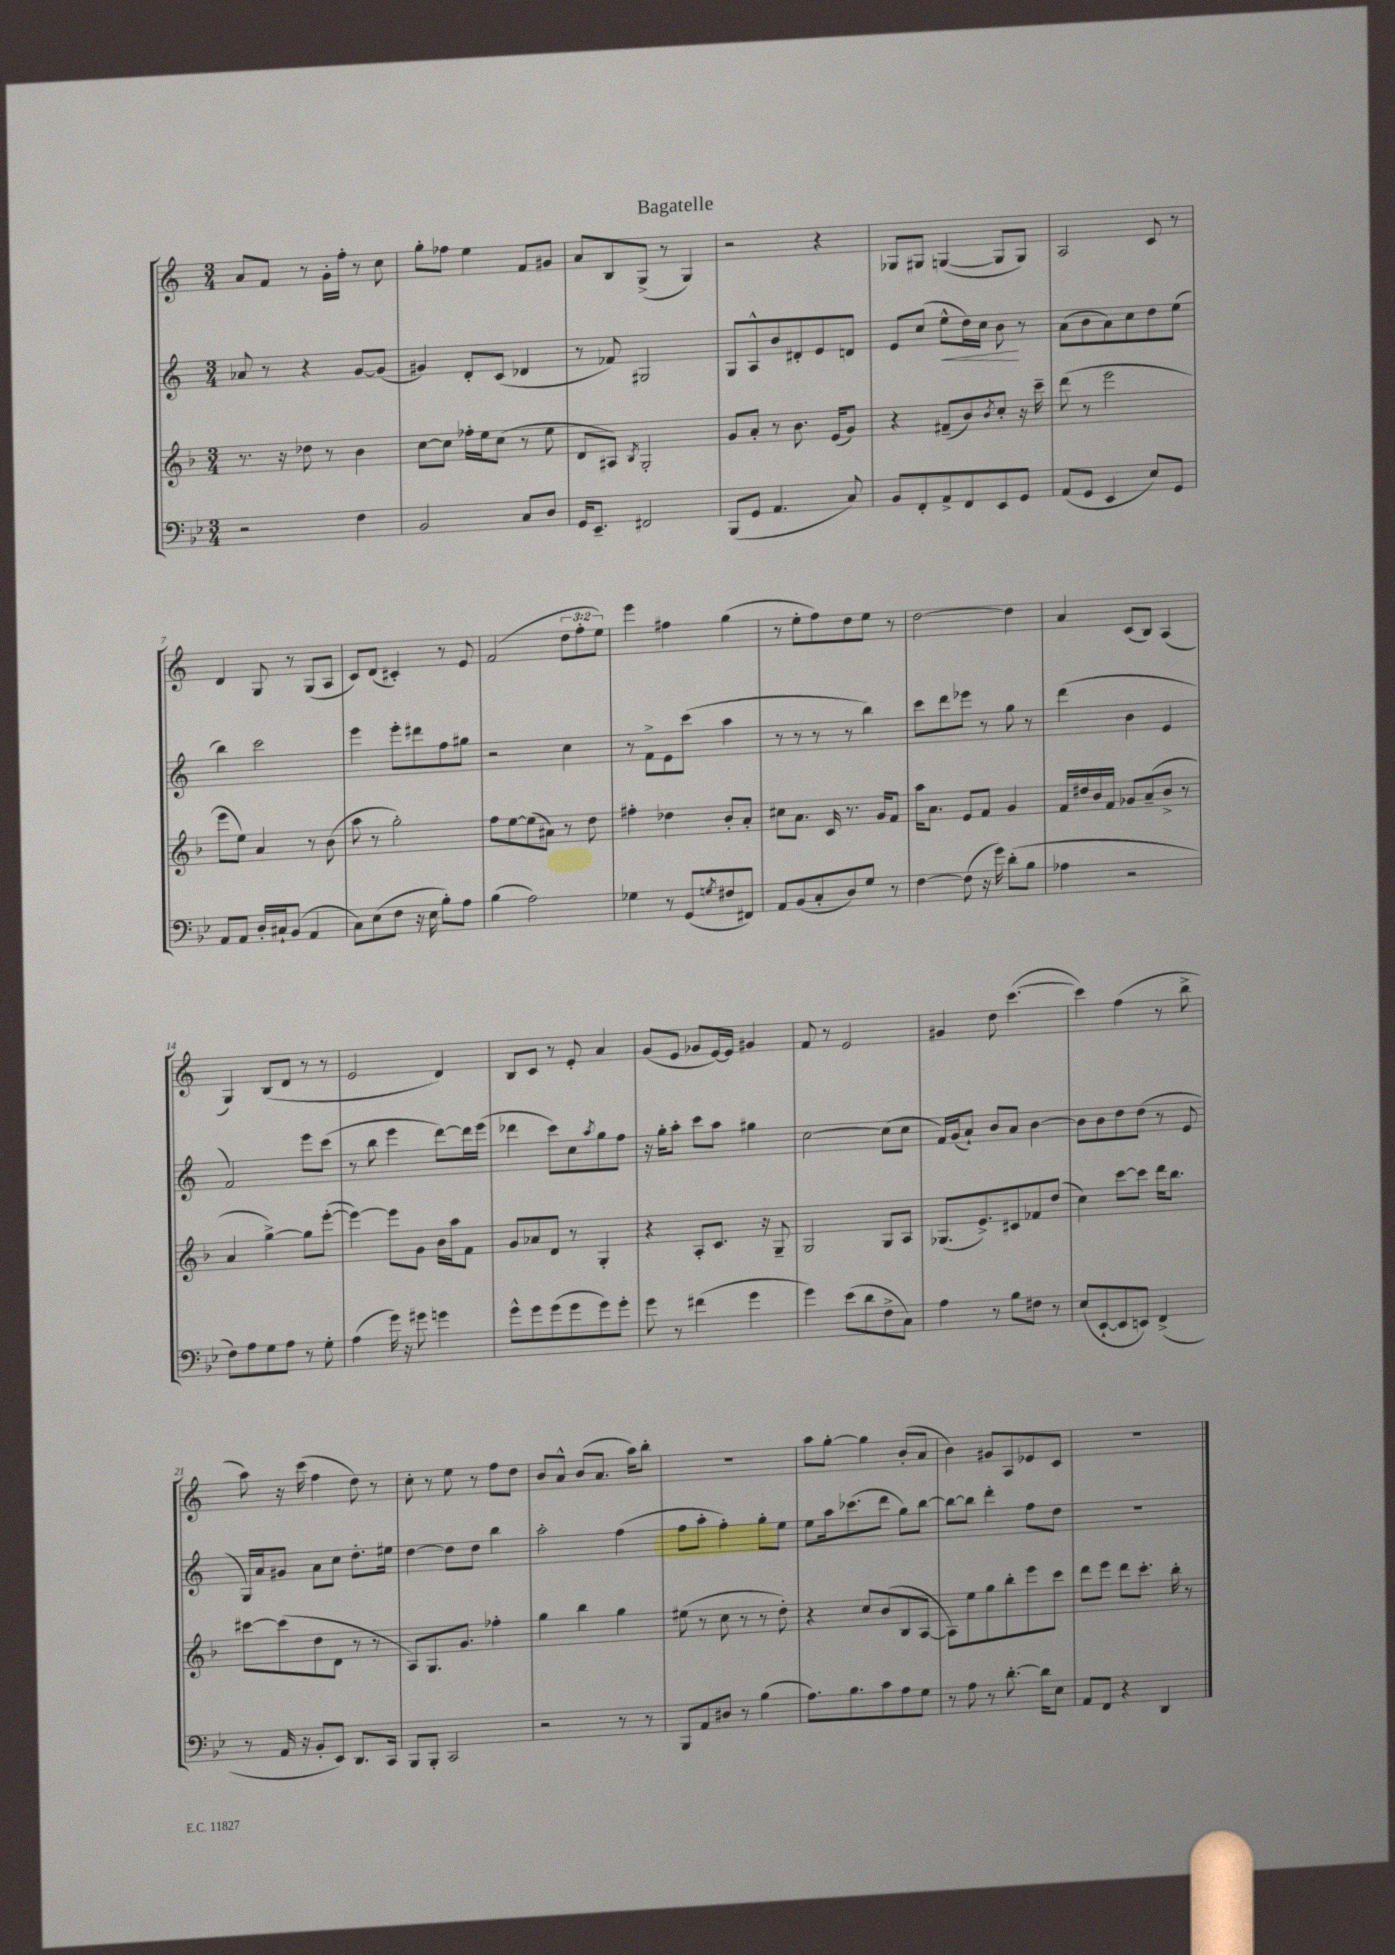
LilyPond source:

\header { title = "Bagatelle" }
<<
\new StaffGroup <<
\new Staff = "s0" {
    \clef treble \key c \major \numericTimeSignature \time 3/4 \override Staff.TupletNumber.text = #tuplet-number::calc-fraction-text
    a'8 f'8 r8 g'16-. f''16-. r8 c''8 |
    g''8-. fes''8 e''4 f'8 gis'8 |
    a'8 b8 g8->( r8 g4) |
    r2 r4 |
    ges8 gis8 g4~( g8 g8) |
    a2 c'8 r8 |
    d'4 g8 r8 g8( a8 |
    c'8) d'8( cis'4-.) r8 e'8 |
    f'2( \tuplet 3/2 { d''8 f''8-. e''8) } |
    e'''4 fis''4 g''4( |
    r8 e''8-. f''8) d''8 e''8 r8 |
    d''2~ d''4 |
    a'4 c'8( b8) a4( |
    g4) b8( d'8 r8 r8 |
    e'2 d'4) |
    b8 c'8 r8 e'8-. a'4 |
    g'8( e'8 ges'8 e'16~) e'16 gis'4 |
    f'8 r8 e'2 |
    gis'4 d''8 c'''4.~( |
    c'''4) f''4( r8 b''8-> |
    a''8) r16 c'''16( f''4 d''8) r8 |
    c''8-. r8 e''8 r8 f''8 d''8 |
    b'8 a'8-^ b'8( a'8. a''16) b''8-. |
    R2. |
    a''8 g''8~-. g''4 b'8-.( a'8 |
    b'4) gis'8 a8 ees'8 c'8 |
    R2. \bar "|." |
}
\new Staff = "s1" {
    \clef treble \key c \major \numericTimeSignature \time 3/4
    aes'8 r8 r4 g'8~ g'8( |
    gis'4) d'8-. c'8( des'4 |
    r8 fes'8) gis2 |
    g8 a8-^ b'8 dis'8-. e'8 d'8 |
    e'8 c''8( e''8-^\< d''16) c''16 b'8\! r8 |
    a'8( b'8 a'8) c''8 d''8 e''8( |
    b''4) c'''2 |
    e'''4 e'''8-. dis'''8 f''8 gis''8 |
    r2 c''4 |
    r8 f'8-> e'8 c'''8( a''4 |
    r8 r8 r8 r8 b''4) |
    c'''8 d'''8 ees'''8 r8 g''8 r8 |
    d'''4( b'4 e'4 |
    f'2) e'''8 c'''8( |
    r8 b''8 e'''4 d'''8~) d'''16 e'''16( |
    des'''4 c'''8) c''8 \acciaccatura { a''8 } g''8 f''8 |
    r16 g''16-. a''8-. c'''8 a''8 gis''4 |
    c''2~ c''8( c''8 |
    f'16) g'16( a'8-!) b'8 a'8 b'4~ |
    b'8 b'8 d''8 d''8( r8 e'8 |
    g16) a'16 gis'8 a'8 c''8 d''8.-. eis''16 |
    d''4~ d''8 d''8 b''4 |
    a''2-. f''4( |
    f''8 a''8-. f''4-.) g''8-. e''8 |
    e''8 a''16 ces'''8.( d'''8 g''8) b''8~ |
    b''8~ b''8 d'''4-. f''8 d''8 |
    R2. \bar "|." |
}
\new Staff = "s2" {
    \clef treble \key f \major \numericTimeSignature \time 3/4
    r8. r16 des''8 r8 bes'4 |
    c''8~ c''8 fes''16-. e''16 c''8( r8 e''8 |
    d'8 ais8) \acciaccatura { bes8 } g2-. |
    g'8 a'8-. r8 bes'8. e'16( g'8) |
    r4 fis'8--( bes'8) \acciaccatura { bes'8 } c''8-. r16 c'''16-- |
    d'''8( r8 e'''2 |
    e'''8 e''8) a'4 r8 bes'8( |
    a''8 r8 g''2-.) |
    f''8 e''8~ e''8( ais'8) r8 d''8 |
    fis''4-. des''4 bes'8-. a'8-. |
    cis''8 a'8. c'16 r8. g'16 f'8 |
    a''16 a'8. e'8 f'8 g'4 |
    f'16 dis''16 bes'16 f'16 ges'8 a'8--( bes'8-> r8 |
    a'4 g''4~->) g''8 e'''8~-.( |
    e'''4~) e'''8 g'8 bes'16 a''16 f'8 |
    g'8 aes'8 d'8 r8 g4-. |
    r4 a8-. c'8. r16 g8-- |
    g2 g8 a8 |
    ges8.( e'8.->) cis'8 fes'8 d''8( |
    c''4) c'''8~ c'''8 d'''16 bes''8. |
    cis'''8~ cis'''8( d''8 d'8 r8 r8 |
    a8) g8. g'8. fes''4-. |
    g''4 bes''4 g''4 |
    eis''8( r8 c''8 r8 r8 d''8-.) |
    r4 c''8 bes'8( bes8 a8~ |
    a8) e''8 g''8 bes''8-. e'''8 c'''8 |
    d'''8 e'''8 d'''8 c'''8.-. bes''16-. r8 \bar "|." |
}
\new Staff = "s3" {
    \clef bass \key bes \major \numericTimeSignature \time 3/4
    r2 f4 |
    bes,2 c8 d8 |
    g,16 ees,8.-- fis,2 |
    bes,,8( g,8 a,4. c8) |
    bes,8 f,8-. a,8-> f,8 ees,8 g,8 |
    a,8( g,8 ees,4 ees8) g,8 |
    a,8 a,8 d16-. cis16-! bes,8( a,4 |
    c8) ees8( f8 r16 ees16 bes8-.) a8 |
    bes4( a2) |
    ges4 r8 g,8( \acciaccatura { g8 } fis8 fis,8) |
    a,8 bes,8( c8-. d8) g8 r8 |
    f4~ f8( r16 g'16) d'8-.( bes8 |
    aes4 r2 |
    f8) a8 g8 a8 r8 g8-. |
    a4( g'16) r16 gis'8 g'4 |
    g'8-^ g'8 g'8( g'8 g'8) g'8-. |
    g'8 r8 fis'4( g'4 |
    g'4) ees'8( d'8 f8-> c8) |
    a4 r8 bes8 fis8 r8 |
    ees8( ees,8~-! ees,8 e,8) f,4->( |
    r8 a,16 r16 bes,8-. ees,8) d,8. c,16 |
    bes,,8 bes,,8-. c,2 |
    r2 r8 r8 |
    bes,,8 a,8 dis8 r8 bes4( |
    a8.) bes8. c'8 a8 g8 |
    r8 a8 r8 d'8.~-. d'16 ees8 |
    a,8 f,8 r4 d,4 \bar "|." |
}
>>
>>
